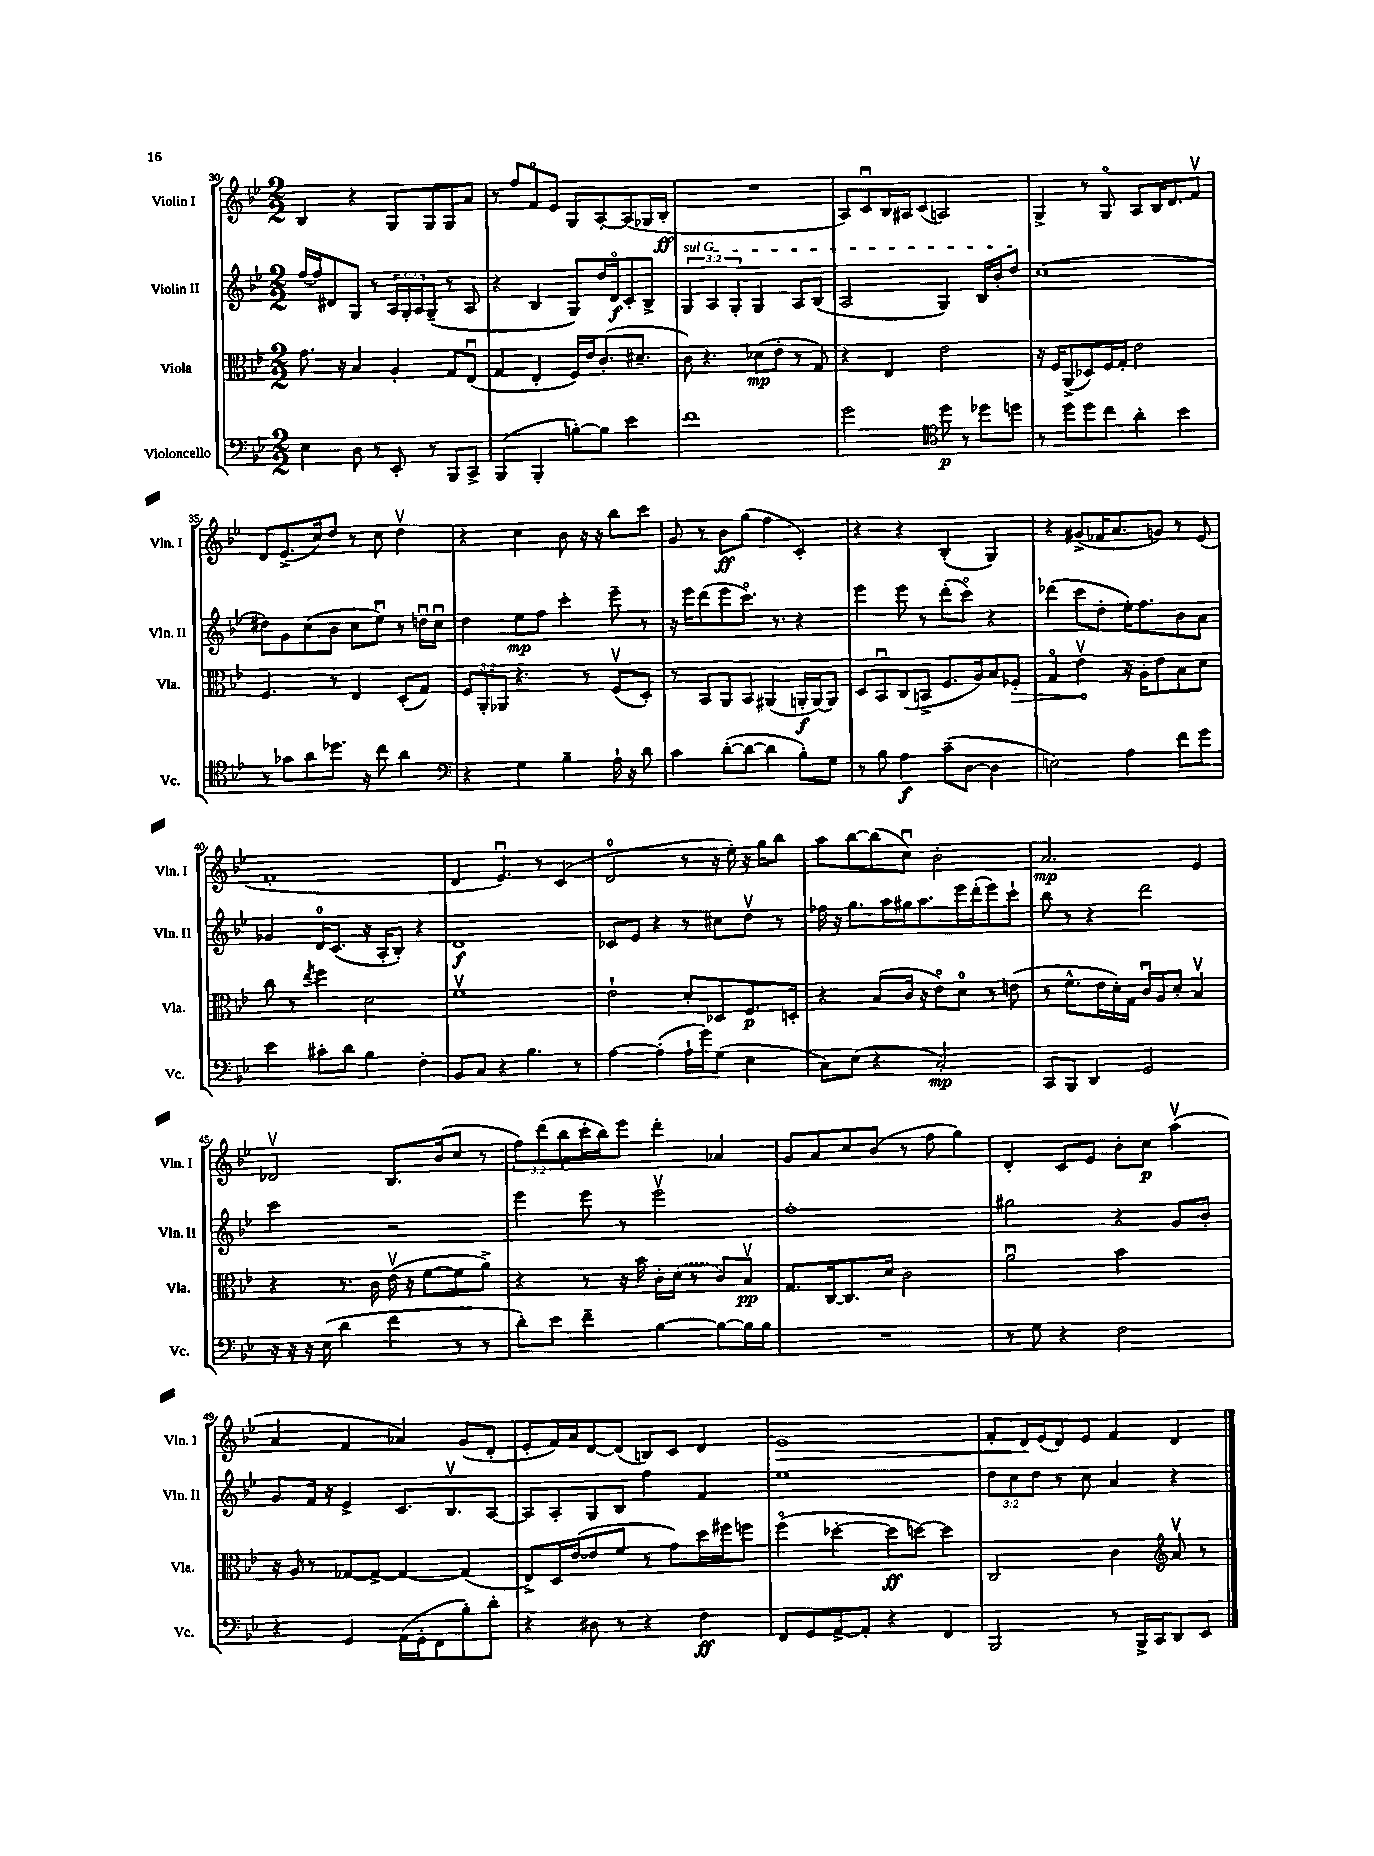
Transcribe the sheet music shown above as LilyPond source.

<<
\new StaffGroup <<
\new Staff = "s0" \with { instrumentName = "Violin I" shortInstrumentName = "Vln. I" } {
    \clef treble \key bes \major \numericTimeSignature \time 2/2 \override Staff.TupletNumber.text = #tuplet-number::calc-fraction-text
    bes4 r4 g8 g8 g8 a'8 |
    r8 f''8 f'8\flageolet ees'8 g8 a8~-. a8( ges16 bes16-.\ff |
    R1 |
    a8) c'8\downbow bes16 ais16 c'8( a2) |
    g4-> r8 g8\flageolet a8 bes16 d'8. f'8\upbow |
    d'8 ees'8.->( c''16) d''8 r8 c''8 d''4\upbow |
    r4 c''4 bes'8 r16 r16 bes''8 c'''8 |
    g'8 r8 bes'8\ff g''8( f''4 c'4-.) |
    r4 r4 bes4-.( g4) |
    r4 gis'8->( fes'16 a'8. g'8) r8 ees'8( |
    f'1-. |
    d'4 ees'4.\downbow) r8 c'4( |
    d'2-0 r8 r16 ees''16-.) r16 g''16 bes''8 |
    a''8 bes''8~ bes''8( c''8\downbow) bes'2-. |
    a'2.\mp ees'4 |
    des'2\upbow bes8. bes'16( c''8 r8 |
    \tuplet 3/2 { f''8) d'''8( bes''8 } c'''16-. bes''16) ees'''8 d'''4-. aes'4 |
    g'8 a'8 c''8 bes'8( r8 f''8 g''4) |
    d'4-. c'8 ees'8 bes'8-. c''8\p a''4\upbow( |
    a'4 f'4 aes'4) g'8( d'8-. |
    ees'8-. f'16) a'16 d'8~ d'8( b8) c'8 d'4 |
    ees'1\> |
    f'8-. d'16\! ees'16( d'8) ees'8 f'4 d'4 \bar "|." |
}
\new Staff = "s1" \with { instrumentName = "Violin II" shortInstrumentName = "Vln. II" } {
    \clef treble \key bes \major \numericTimeSignature \time 2/2 \override Staff.TupletNumber.text = #tuplet-number::calc-fraction-text
    f''16~ f''16 dis'8 g8 r8 \tuplet 3/2 { a16 g16-. a16 } g8--( r8 a8 |
    r4 bes4 g8) d''16 d'16\flageolet\f c'8-. bes8-> |
    \tuplet 3/2 { \once \override TextSpanner.bound-details.left.text = \markup { \italic "sul G" } g4\startTextSpan a4 g4-. } g4 a8 bes8( |
    a2 g4) bes16 bes'16-. d''8\stopTextSpan |
    c''1( |
    dis''8) g'8 c''8( bes'8 c''8 ees''8\downbow) r8 d''16\downbow c''16\downbow |
    d''4 ees''8\mp f''8 c'''4-. ees'''8-- r8 |
    r16 ees'''16 d'''8( ees'''8 c'''8.\flageolet) r8. r4 |
    ees'''4 ees'''8 r8 d'''8-.( c'''8\flageolet) r4 |
    des'''4( c'''8 d''8-. ees''16-.) f''8. bes'8 a'8 |
    ges'4 d'16-0 c'8.( r16 a16-. bes8-.) r4 |
    d'1\f |
    ces'8 ees'8 r4 r8 cis''8 d''8\upbow r8 |
    fes''16 r16 g''8. a''16 gis''16 a''8. ees'''16 d'''16-.( ees'''8) c'''8-! |
    bes''8 r8 r4 d'''2 |
    c'''2 r2 |
    ees'''4 ees'''8 r8 ees'''2\upbow |
    f''1-. |
    gis''2 r4 g'8 bes'8-. |
    g'8 f'16 r16 ees'4-> c'8. bes8.\upbow a8~ |
    a8 a8-. g8 bes8 f''4 f'4 |
    ees''1 |
    \tuplet 3/2 { d''8 c''8 d''8 } r8 c''8 a'4 r4 \bar "|." |
}
\new Staff = "s2" \with { instrumentName = "Viola" shortInstrumentName = "Vla." } {
    \clef alto \key bes \major \numericTimeSignature \time 2/2 \override Staff.TupletNumber.text = #tuplet-number::calc-fraction-text
    g'8. r16 bes4 a4-. g8 ees8\downbow( |
    g4 ees4-. f16) ees'16 c'8.-.( dis'8.-- |
    c'8) r4. des'8\mp( ees'8-. r8 g8) |
    r4 ees4 ees'2 |
    r16 f16 a,8->( des8) f16 g16-. ees'2 |
    f4. r8 ees4 d8-.( g8) |
    \tuplet 3/2 { f8 a,8-. aes,8 } r4. r8 f8\upbow( d8-.) |
    r8 bes,8 a,8 bes,8 ais,4( a,16-.\f a,16~) a,8 |
    d8 bes,8\downbow c8( b,8-> f8. a16) bes8 \once \override Hairpin.circled-tip = ##t fes8-.\> |
    g4\flageolet ees'4\upbow\! r16 a16-. ees'8 bes8 d'8 |
    c''8 r8 \acciaccatura { ees''8 } f''4 d'2 |
    f'1\upbow |
    ees'2-! d'8-. des8 f8.\p d16-. |
    r4 bes8( c'16 r16 ees'8\flageolet) d'8-0 r8 e'8( |
    r8 f'8.-^ ees'16 d'16-.) g16 c'16\downbow a16 d'8-. bes4\upbow |
    r4 r8. c'16 ees'16\upbow( r16 f'8~ f'8 a'8->) |
    r4 r8 r16 bes'16 c'16-. \once \slurDashed d'16( r8 c'8) bes8\upbow\pp |
    g8. c16~ c8. d'16 c'2 |
    a'2\downbow bes'2 |
    r16 a16 r8 ges8~ ges8~-> ges4~ ges4( |
    ees8->) d16 ees'16~( ees'8 f'8 r8 g'8) d''16 fis''16 f''8 |
    f''4\flageolet( des''4~-. des''8\ff d''8~) d''4 |
    c2 c'4 \clef treble a'8\upbow r8 \bar "|." |
}
\new Staff = "s3" \with { instrumentName = "Violoncello" shortInstrumentName = "Vc." } {
    \clef bass \key bes \major \numericTimeSignature \time 2/2
    ees4 d8 r8 ees,8-. r8 bes,,8 c,8-> |
    bes,,4( bes,,4-. b8~-.) b8 ees'4 |
    f'1 |
    g'2 \clef tenor d''8\p r8 des''8 d''8 |
    r8 d''8 d''8 c''8 a'4-. bes'4 |
    r8 ges'8 a'8 des''8. r16 c''8 a'4 |
    \clef bass r4 g4 bes4-- a16-! r16 d'8 |
    c'4 d'8~-.( d'8~ d'4 bes8-.) g8 |
    r8 bes8 a4\f c'8--( d8~ d4 |
    e2) a4 f'8 g'8 |
    ees'4 cis'8-. d'8 bes4 f4-. |
    bes,8 c8 r4 bes4. r8 |
    a4~ a4-.( a16-! g'16) g8( ees4 |
    c8) ees8( r4 c2-.\mp) |
    c,8 bes,,8 d,4 g,2 |
    r16 r16 r16 ees16( d'4 f'4 r8 r8 |
    d'8-.) ees'8 f'4-- bes4~ bes8~ bes16 bes16 |
    R1 |
    r8 g8 r4 f2 |
    r4 g,4 a,16( g,16-. f,8 bes8-.) d'8-. |
    r4 dis8 r8 r4 f4\ff |
    f,8 g,8 a,8~-> a,8-. r4 f,4 |
    bes,,2 r8 bes,,16-> c,16 d,8 ees,8 \bar "|." |
}
>>
>>
\layout { \context { \Score currentBarNumber = #30 } }
